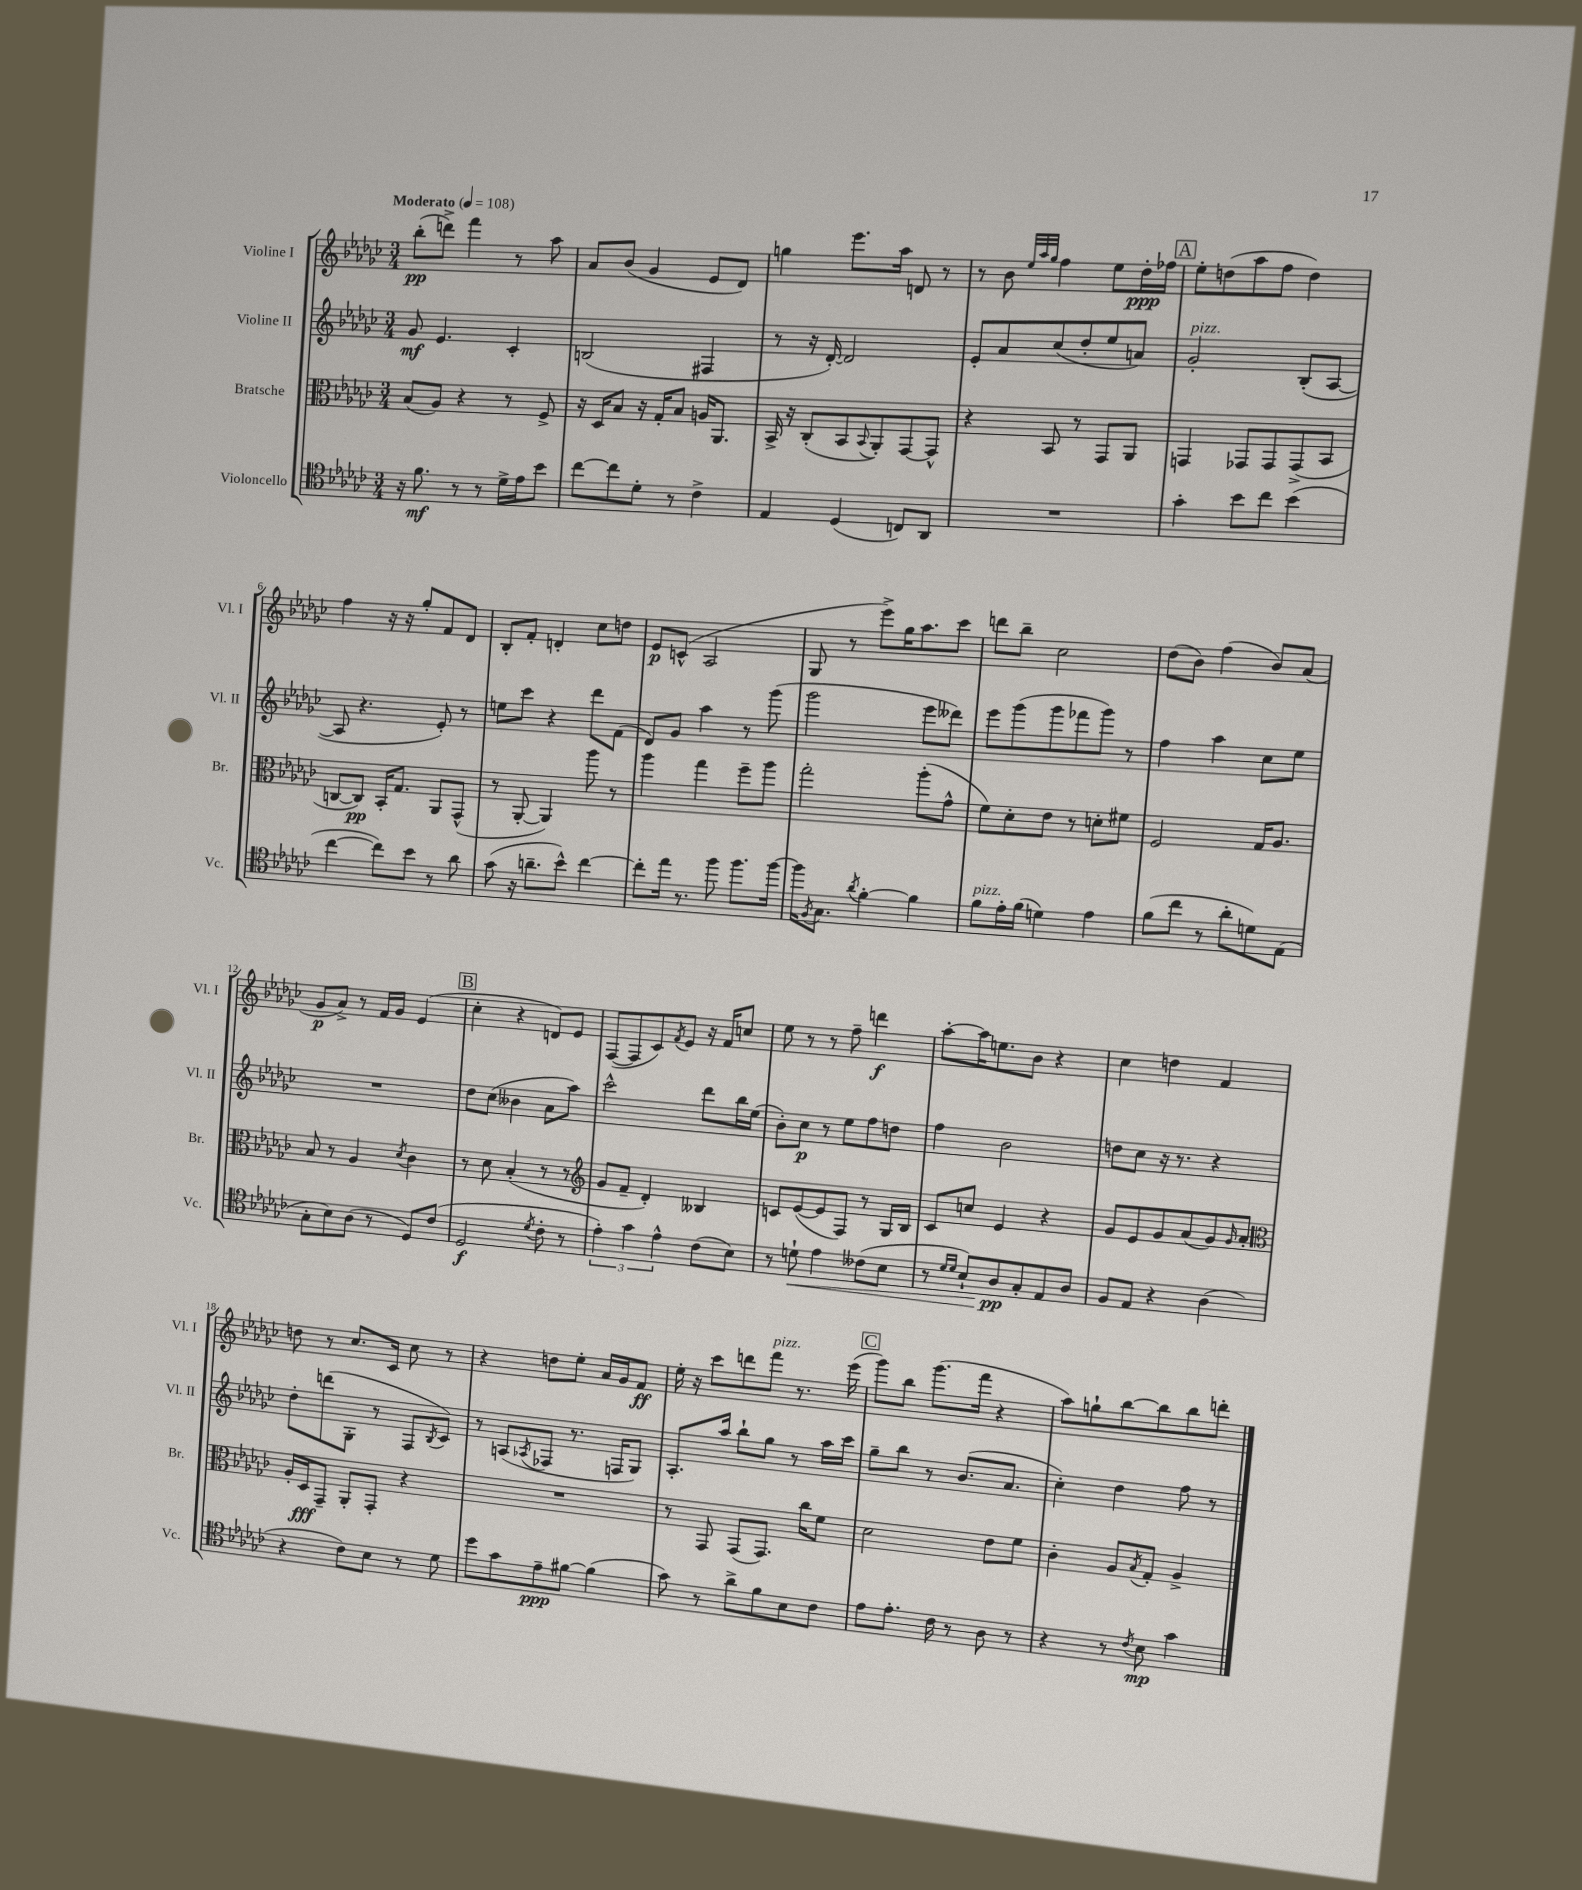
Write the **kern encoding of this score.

**kern	**dynam	**kern	**dynam	**kern	**dynam	**kern	**dynam
*part4	*part4	*part3	*part3	*part2	*part2	*part1	*part1
*staff4	*staff4	*staff3	*staff3	*staff2	*staff2	*staff1	*staff1
*I"Violoncello	*	*I"Bratsche	*	*I"Violine II	*	*I"Violine I	*
*I'Vc.	*	*I'Br.	*	*I'Vl. II	*	*I'Vl. I	*
*clefC4	*	*clefC3	*	*clefG2	*	*clefG2	*
*k[b-e-a-d-g-c-]	*	*k[b-e-a-d-g-c-]	*	*k[b-e-a-d-g-c-]	*	*k[b-e-a-d-g-c-]	*
*M3/4	*	*M3/4	*	*M3/4	*	*M3/4	*
*MM108	*	*MM108	*	*MM108	*	*MM108	*
=1	=1	=1	=1	=1	=1	=1	=1
!	!	!	!	!	!	!LO:TX:a:B:t=Moderato	!
16r	.	(8B-/L	.	8g-/	mf	(8bb-'\L	pp
8.f\	mf	.	.	.	.	.	.
.	.	8A-/J)	.	4.e-/	.	8dddn^\J)	.
8r	.	4r	.	.	.	4fff\	.
8r	.	.	.	.	.	.	.
16d-^\LL	.	8r	.	4c-'/	.	8r	.
16e-\J	.	.	.	.	.	.	.
8b-\J	.	8F^/	.	.	.	8aa-\	.
=2	=2	=2	=2	=2	=2	=2	=2
[8cc-\L	.	16r	.	(2Bn/	.	8a-/L	.
.	.	16D-/KL	.	.	.	.	.
8cc-\]	.	8B-/J	.	.	.	(8b-/J	.
8d-'\J	.	16r	.	.	.	4g-/	.
.	.	16G-'/KL	.	.	.	.	.
8r	.	8B-/J	.	.	.	.	.
4c-^\	.	16An/KL	.	4F#X/	.	8e-/L	.
.	.	8.AA-/J	.	.	.	.	.
.	.	.	.	.	.	8d-/J)	.
=3	=3	=3	=3	=3	=3	=3	=3
4E-/	.	16BB-^/	.	8r	.	4ggn\	.
.	.	16r	.	.	.	.	.
.	.	(8C-'/L	.	16r	.	.	.
.	.	.	.	[16d-'/)	.	.	.
(4D-/	.	8BB-/	.	2d-/]	.	8.eee-\L	.
.	.	8qqBB-/	.	.	.	.	.
.	.	8AA-'/)	.	.	.	.	.
.	.	.	.	.	.	16aa-\Jk	.
8Cn/L)	.	[8GG-/	.	.	.	8dn/	.
8AA-/J	.	8GG-^^/J]	.	.	.	8r	.
=4	=4	=4	=4	=4	=4	=4	=4
2.r	.	4r	.	8e-'/L	.	8r	.
.	.	.	.	8a-/	.	8b-\	.
.	.	.	.	.	.	32qqee-/LLL	.
.	.	.	.	.	.	32qqaa-/	.
.	.	.	.	.	.	32qqgg-/JJJ	.
.	.	8BB-/	.	(8cc-/	.	4ff\	.
.	.	8r	.	8dd-'/	.	.	.
.	.	8GG-/L	.	8ee-/	.	8ee-\L	.
.	.	8AA-/J	.	8an/J)	.	16dd-'\L	ppp
.	.	.	.	.	.	16ff-X\JJ	.
!!LO:REH:place=s1:t=A
=5	=5	=5	=5	=5	=5	=5	=5
!	!	!	!	!LO:TX:a:i:t=pizz.	!	!	!
4g-'\	.	4GGn/	.	2g-'/	.	8ee-'\L	.
.	.	.	.	.	.	(8ddn\	.
8b-\L	.	8GG-X/L	.	.	.	8aa-\	.
8cc-\J	.	8GG-/	.	.	.	8ff\J	.
(4b-\	.	(8GG-^/	.	(8B-'/L	.	4dd\)	.
.	.	8BB-/J	.	[8A-/J	.	.	.
!!LO:LB:g=z
=6	=6	=6	=6	=6	=6	=6	=6
[4cc-\	.	[8Cn/L	.	8A-/]	.	4ff\	.
.	.	8C/J])	pp	4.r	.	.	.
8cc-\L])	.	16BB-'/KL	.	.	.	16r	.
.	.	8.G-/J	.	.	.	16r	.
8b-\J	.	.	.	.	.	8gg-'/L	.
8r	.	8AA-/L	.	8e-'/)	.	8f/	.
8a-\	.	(8GG-^^/J	.	8r	.	8d-/J	.
=7	=7	=7	=7	=7	=7	=7	=7
(8g-\	.	8r	.	8een\L	.	8B-'/L	.
16r	.	[8AA-'/	.	8ccc-\J	.	8f'/J	.
8.an~\L	.	.	.	.	.	.	.
.	.	4AA-/])	.	4r	.	4dn'/	.
8b-^^\J)	.	.	.	.	.	.	.
[4cc-\	.	8aa-\	.	8ddd-\L	.	8cc-\L	.
.	.	8r	.	(8f\J	.	8ddn\J	.
=8	=8	=8	=8	=8	=8	=8	=8
8cc-'\L]	.	4aa-\	.	8d-/L)	.	8e-/L	p
16ee-\Jk	.	.	.	8g-/J	.	(8cn^^/J	.
8.r	.	.	.	.	.	.	.
.	.	4gg-\	.	4aa-\	.	2A-/	.
8ff\	.	.	.	.	.	.	.
8.ff\L	.	8ff~\L	.	8r	.	.	.
.	.	8aa-\J	.	(8ggg-\	.	.	.
[16ff\Jk	.	.	.	.	.	.	.
=9	=9	=9	=9	=9	=9	=9	=9
16ff\KL]	.	2gg-'\	.	2ggg-\	.	8G-/	.
8qF/	.	.	.	.	.	.	.
8.G-\J	.	.	.	.	.	.	.
.	.	.	.	.	.	8r	.
8qa-/	.	.	.	.	.	.	.
[4f'\	.	.	.	.	.	8eee-^\L)	.
.	.	.	.	.	.	16gg-\K	.
.	.	.	.	.	.	8.aa-\	.
4f\]	.	(8aa-'\L	.	8eee-\L	.	.	.
.	.	8g-^^\J	.	8ddd--X\J)	.	8ccc-\J	.
=10	=10	=10	=10	=10	=10	=10	=10
!LO:TX:a:i:t=pizz.	!	!	!	!	!	!	!
8f\L	.	8f\L)	.	8eee-\L	.	8dddn\L	.
16e-'\L	.	8d-'\	.	(8ggg-\	.	8bb-~\J	.
(16f\JJ	.	.	.	.	.	.	.
4dn\)	.	8e-\J	.	8ggg-\	.	2cc-\	.
.	.	8r	.	8fff-X\	.	.	.
4e-\	.	8dn'\L	.	8ggg-\J)	.	.	.
.	.	8f#X\J	.	8r	.	.	.
=11	=11	=11	=11	=11	=11	=11	=11
(8f\L	.	2F/	.	4ff\	.	(8dd-\L	.
8cc-\J	.	.	.	.	.	8b-\J)	.
8r	.	.	.	4aa-\	.	(4ff\	.
8a-'\L	.	.	.	.	.	.	.
8dn\)	.	16G-/KL	.	8cc-\L	.	8b-/L)	.
.	.	8.A-/J	.	.	.	.	.
(8E-\J	.	.	.	8ee-\J	.	(8a-/J	.
!!LO:LB:g=z
=12	=12	=12	=12	=12	=12	=12	=12
8G-'\L	.	8B-/	.	2.r	.	8g-/L	p
8B-\)	.	8r	.	.	.	8a-^/J)	.
(8A-\J	.	4A-/	.	.	.	8r	.
8r	.	.	.	.	.	16f/LL	.
.	.	.	.	.	.	16g-/JJ	.
.	.	8qd-/	.	.	.	.	.
8D-/L)	.	4c-\	.	.	.	(4e-/	.
(8c-/J	.	.	.	.	.	.	.
!!LO:REH:place=s1:t=B
=13	=13	=13	=13	=13	=13	=13	=13
2D-/	f	8r	.	8dd-\L	.	4cc-'\	.
.	.	8d-\	.	(8cc-\J	.	.	.
.	.	(4B-'/	.	4b--X\	.	4r	.
8qd-/	.	.	.	.	.	.	.
8c-'\	.	8r	.	8a-\L	.	8dn/L)	.
8r	.	8r	.	8aa-\J)	.	8e-/J	.
=14	=14	=14	=14	=14	=14	=14	=14
*	*	*clefG2	*	*	*	*	*
6e-'\)	.	8g-/L	.	2ccc-^^\	.	([8F/L	.
.	.	8f~/J	.	.	.	8F/]	.
6g-\	.	.	.	.	.	.	.
.	.	4d-'/)	.	.	.	8c-/)	.
6e-^^\	.	.	.	.	.	.	.
.	.	.	.	.	.	8qf/	.
.	.	.	.	.	.	8e-/J	.
(8c-\L	.	4B--X/	.	8ddd-\L	.	16r	.
.	.	.	.	.	.	16f/KL	.
8B-\J)	.	.	.	16bb-\L	.	8ccn/J	.
.	.	.	.	(16ee-\JJ	.	.	.
=15	=15	=15	=15	=15	=15	=15	=15
8r	.	8cn/L	.	8b-'\L)	.	8ee-\	.
!	!LO:HP:b	!	!	!	!	!	!
8dn`\	<	([8e-/	.	8cc-\J	p	8r	.
4e-\	.	8e-/]	.	8r	.	8r	.
.	.	8F/J)	.	8ee-\L	.	8ff~\	.
(8c--X\L	.	8r	.	8ff\	.	4dddn\	f
8B-\J	.	16G-/LL	.	8ddn\J	.	.	.
.	.	16B-/JJ	.	.	.	.	.
=16	=16	=16	=16	=16	=16	=16	=16
8r	.	8c-/L	.	4ff\	.	[8aa-'\L	.
16qqd-/LL	.	.	.	.	.	.	.
16qqd-/JJ	.	.	.	.	.	.	.
8B-`/L)	.	8ccn/J	.	.	.	16aa-\K]	.
.	.	.	.	.	.	8.een\	.
8A-/	pp	4e-/	.	2b-\	.	.	.
8G-'/	[	.	.	.	.	8b-\J	.
8E-/	.	4r	.	.	.	4r	.
8A-/J	.	.	.	.	.	.	.
=17	=17	=17	=17	=17	=17	=17	=17
8F/L	.	8g-/L	.	8ddn\L	.	4cc-\	.
8E-/J	.	8e-/	.	8cc-\J	.	.	.
4r	.	8g-/	.	16r	.	4ddn\	.
.	.	.	.	8.r	.	.	.
.	.	(8a-/	.	.	.	.	.
(4A-\	.	8g-/)	.	4r	.	4f/	.
.	.	16qqg-/	.	.	.	.	.
.	.	8a-'/J	.	.	.	.	.
!!LO:LB:g=z
=18	=18	=18	=18	=18	=18	=18	=18
*	*	*clefC3	*	*	*	*	*
4r	.	16A-'/LL	.	8dd-'\L	.	8ddn\	.
.	.	16D-/J	fff	.	.	.	.
.	.	8GG-~/J	.	(8dddn\	.	8r	.
8c-\L)	.	8AA-'/L	.	8G-'\J	.	8.cc-/L	.
8B-\J	.	8GG-'/J	.	8r	.	.	.
.	.	.	.	.	.	16c-/Jk	.
8r	.	4r	.	8F/L	.	8cc-\	.
.	.	.	.	8qB-/	.	.	.
8d-\	.	.	.	8c-/J)	.	8r	.
=19	=19	=19	=19	=19	=19	=19	=19
8dd-\L	.	2.r	.	8r	.	4r	.
8g-\	.	.	.	(8An/L	.	.	.
.	.	.	.	8qA-X/	.	.	.
8e-~\	ppp	.	.	8F-X/J	.	8ddn\L	.
[8f#X\J	.	.	.	8.r	.	8ee-'\J	.
(4f#\]	.	.	.	.	.	16a-/LL	.
.	.	.	.	16Fn/KL	.	16g-/J	.
.	.	.	.	8G-/J)	.	8f/J	ff
=20	=20	=20	=20	=20	=20	=20	=20
8g-\)	.	8r	.	8.A-'/L	.	16ee-'\	.
.	.	.	.	.	.	16r	.
8r	.	8GG-/	.	.	.	8ccc-\L	.
.	.	.	.	16aa-/Jk	.	.	.
8a-^\L	.	(8GG-/L	.	8bb-`\L	.	8dddn\	.
!	!	!	!	!	!	!LO:TX:a:i:t=pizz.	!
8f\	.	8.GG-/J)	.	8gg-\J	.	8fff\J	.
8B-\	.	.	.	8r	.	8.r	.
.	.	16cc-\KL	.	.	.	.	.
8c-\J	.	8f\J	.	16aa-\LL	.	.	.
.	.	.	.	16ccc-\JJ	.	(16eee-\	.
!!LO:REH:place=s1:t=C
=21	=21	=21	=21	=21	=21	=21	=21
8e-\L	.	2d-\	.	8gg-~\L	.	8ggg-\L)	.
8.e-'\J	.	.	.	8bb-\J	.	8bb-\J	.
.	.	.	.	8r	.	(8.ggg-\L	.
16c-\	.	.	.	.	.	.	.
8r	.	.	.	(8.b-/L	.	.	.
.	.	.	.	.	.	16fff\Jk	.
8A-\	.	8e-\L	.	.	.	4r	.
.	.	.	.	8.a-/J	.	.	.
8r	.	8f\J	.	.	.	.	.
=22	=22	=22	=22	=22	=22	=22	=22
4r	.	4c-'\	.	4cc-'\)	.	8aa-\L)	.
.	.	.	.	.	.	8ggn`\	.
8r	.	8A-/L	.	4dd-\	.	[8bb-\	.
8qc-/	.	8qB-/	.	.	.	.	.
8B-\	mp	8G-'/J	.	.	.	8bb-\]	.
4g-\	.	4A-^/	.	8ff\	.	8bb-\	.
.	.	.	.	8r	.	8dddn'\J	.
==	==	==	==	==	==	==	==
*-	*-	*-	*-	*-	*-	*-	*-
